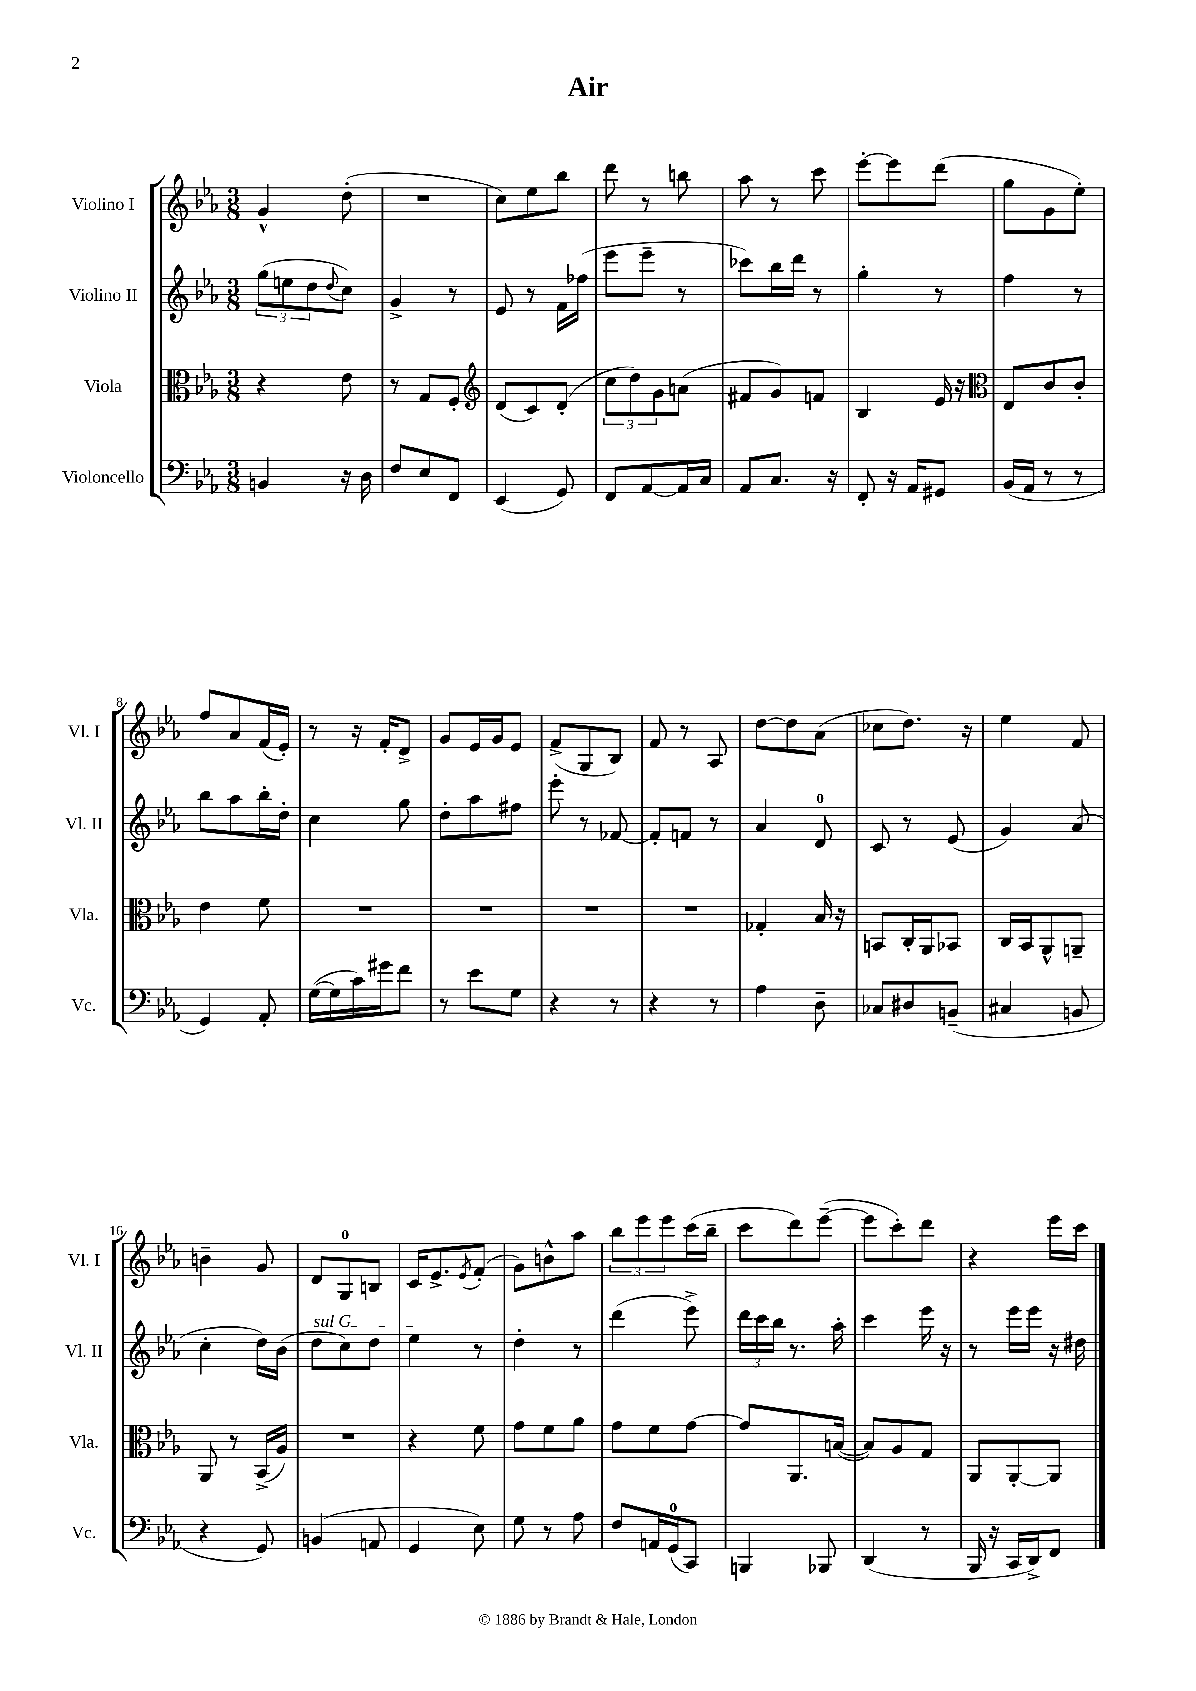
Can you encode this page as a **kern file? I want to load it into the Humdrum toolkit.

**kern	**kern	**kern	**kern
*staff4	*staff3	*staff2	*staff1
*clefF4	*clefC3	*clefG2	*clefG2
*k[b-e-a-]	*k[b-e-a-]	*k[b-e-a-]	*k[b-e-a-]
*M3/8	*M3/8	*M3/8	*M3/8
4BB/	4r	(12gg\L	4g^^/
.	.	12ee\	.
.	.	12dd\	.
.	.	8qqdd/	.
16r	8e-\	8cc\J)	(8dd'\
16D\	.	.	.
=	=	=	=
8F/L	8r	4g^/	4.r
8E-/	8G/L	.	.
8FF/J	8F'/J	8r	.
=	=	=	=
*	*clefG2	*	*
(4EE-/	(8d/L	8e-/	8cc\L)
.	8c/)	8r	8ee-\
8GG/)	(8d'/J	16f\LL	8bb-\J
.	.	(16ff-\JJ	.
=	=	=	=
8FF/L	12cc\L	8eee-\L	8ddd\
.	12dd\)	.	.
[8AA-/	.	8eee-~\J	8r
.	12g\	.	.
16AA-/]L	(8a\J	8r	8bb\
16C/JJ	.	.	.
=	=	=	=
8AA-/L	8f#/L	8ccc-\L)	8aa-\
8.C/J	8g/)	16bb-\L	8r
.	.	16ddd\JJ	.
.	8f/J	8r	8ccc\
16r	.	.	.
=	=	=	=
8FF'/	4B-/	4gg'\	[8eee-'\L
16r	.	.	8eee-\]
16AA-/LK	.	.	.
8GG#/J	16e-/	8r	(8ddd\J
.	16r	.	.
=	=	=	=
*	*clefC3	*	*
(16BB-/LL	8E-/L	4ff\	8gg\L
16AA-/JJ	.	.	.
8r	8c/	.	8g\
8r	8c'/J	8r	8ee-'\J)
=	=	=	=
4GG/)	4e-\	8bb-\L	8ff/L
.	.	8aa-\	8a-/
8AA-'/	8f\	16bb-'\L	(16f/L
.	.	16dd'\JJ	16e-'/JJ)
=	=	=	=
([16G\LL	4.r	4cc\	8r
16G\]	.	.	.
16c\)	.	.	16r
16g#\J	.	.	16f'/LK
8f\J	.	8gg\	8d^/J
=	=	=	=
8r	4.r	8dd'\L	8g/L
8e-\L	.	8aa-\	16e-/L
.	.	.	16g/J
8G\J	.	8ff#\J	8e-/J
=	=	=	=
4r	4.r	8eee-'\	(8f^/L
.	.	8r	8G/
8r	.	[8f-/	8B-/J)
=	=	=	=
4r	4.r	8f-'/]L	8f/
.	.	8f/J	8r
8r	.	8r	8A-/
=	=	=	=
4A-\	4G-'/	4a-/	[8dd\L
.	.	.	8dd\]
8D~\	16B-/	8d/	(8a-\J
.	16r	.	.
=	=	=	=
8C-/L	8BB/L	8c/	8cc-\L
8D#/	16C'/L	8r	8.dd\J)
.	16AA-/J	.	.
(8BB~/J	8BB-/J	(8e-/	.
.	.	.	16r
=	=	=	=
4C#/	16C/LL	4g/)	4ee-\
.	16BB-/J	.	.
.	8AA-^^/	.	.
8BB/	8AA~/J	(8a-/	8f/
=	=	=	=
4r	8AA-/	4cc'\	4b~\
.	8r	.	.
8GG/)	(16BB-^/LL	16dd\LL)	8g/
.	16A-/JJ)	(16b-\JJ	.
=	=	=	=
(4BB/	4.r	8dd\L	8d/L
.	.	8cc\)	8G/
8AA/	.	8dd\J	8B/J
=	=	=	=
4GG/	4r	4ee-\	16c/LK
.	.	.	8.e-^/
.	.	.	8qe-/
8E-\)	8f\	8r	(8f'/J
=	=	=	=
8G\	8g\L	4dd'\	8g\L)
8r	8f\	.	8b^^\
8A-\	8a-\J	8r	8aa-\J
=	=	=	=
8F/L	8g\L	(4ddd\	12bb-\L
.	.	.	12eee-\
16AA/L	8f\	.	.
.	.	.	12eee-\
(16GG/J	.	.	.
8CC/J)	[8g\J	8eee-^\)	(16ccc\L
.	.	.	16bb-~\JJ
=	=	=	=
4BBB/	8g/]L	24ddd\LL	8ccc\L
.	.	24ccc\	.
.	.	24bb-\JJ	.
.	8.AA-/	8.r	8ddd\)
8BBB-/	.	.	([8eee-~\J
.	([16B/Jk	16aa-'\	.
=	=	=	=
(4DD/	8B/]L)	4ccc\	8eee-\]L
.	8A-/	.	8ccc'\)
8r	8G/J	16eee-\	8ddd\J
.	.	16r	.
=	=	=	=
16BBB-/	8AA-/L	8r	4r
16r	.	.	.
16CC/LL	[8AA-'/	16eee-\LL	.
16DD^/J)	.	16eee-\JJ	.
8FF/J	8AA-/]J	16r	16eee-\LL
.	.	16dd#\	16ccc\JJ
==	==	==	==
*-	*-	*-	*-
